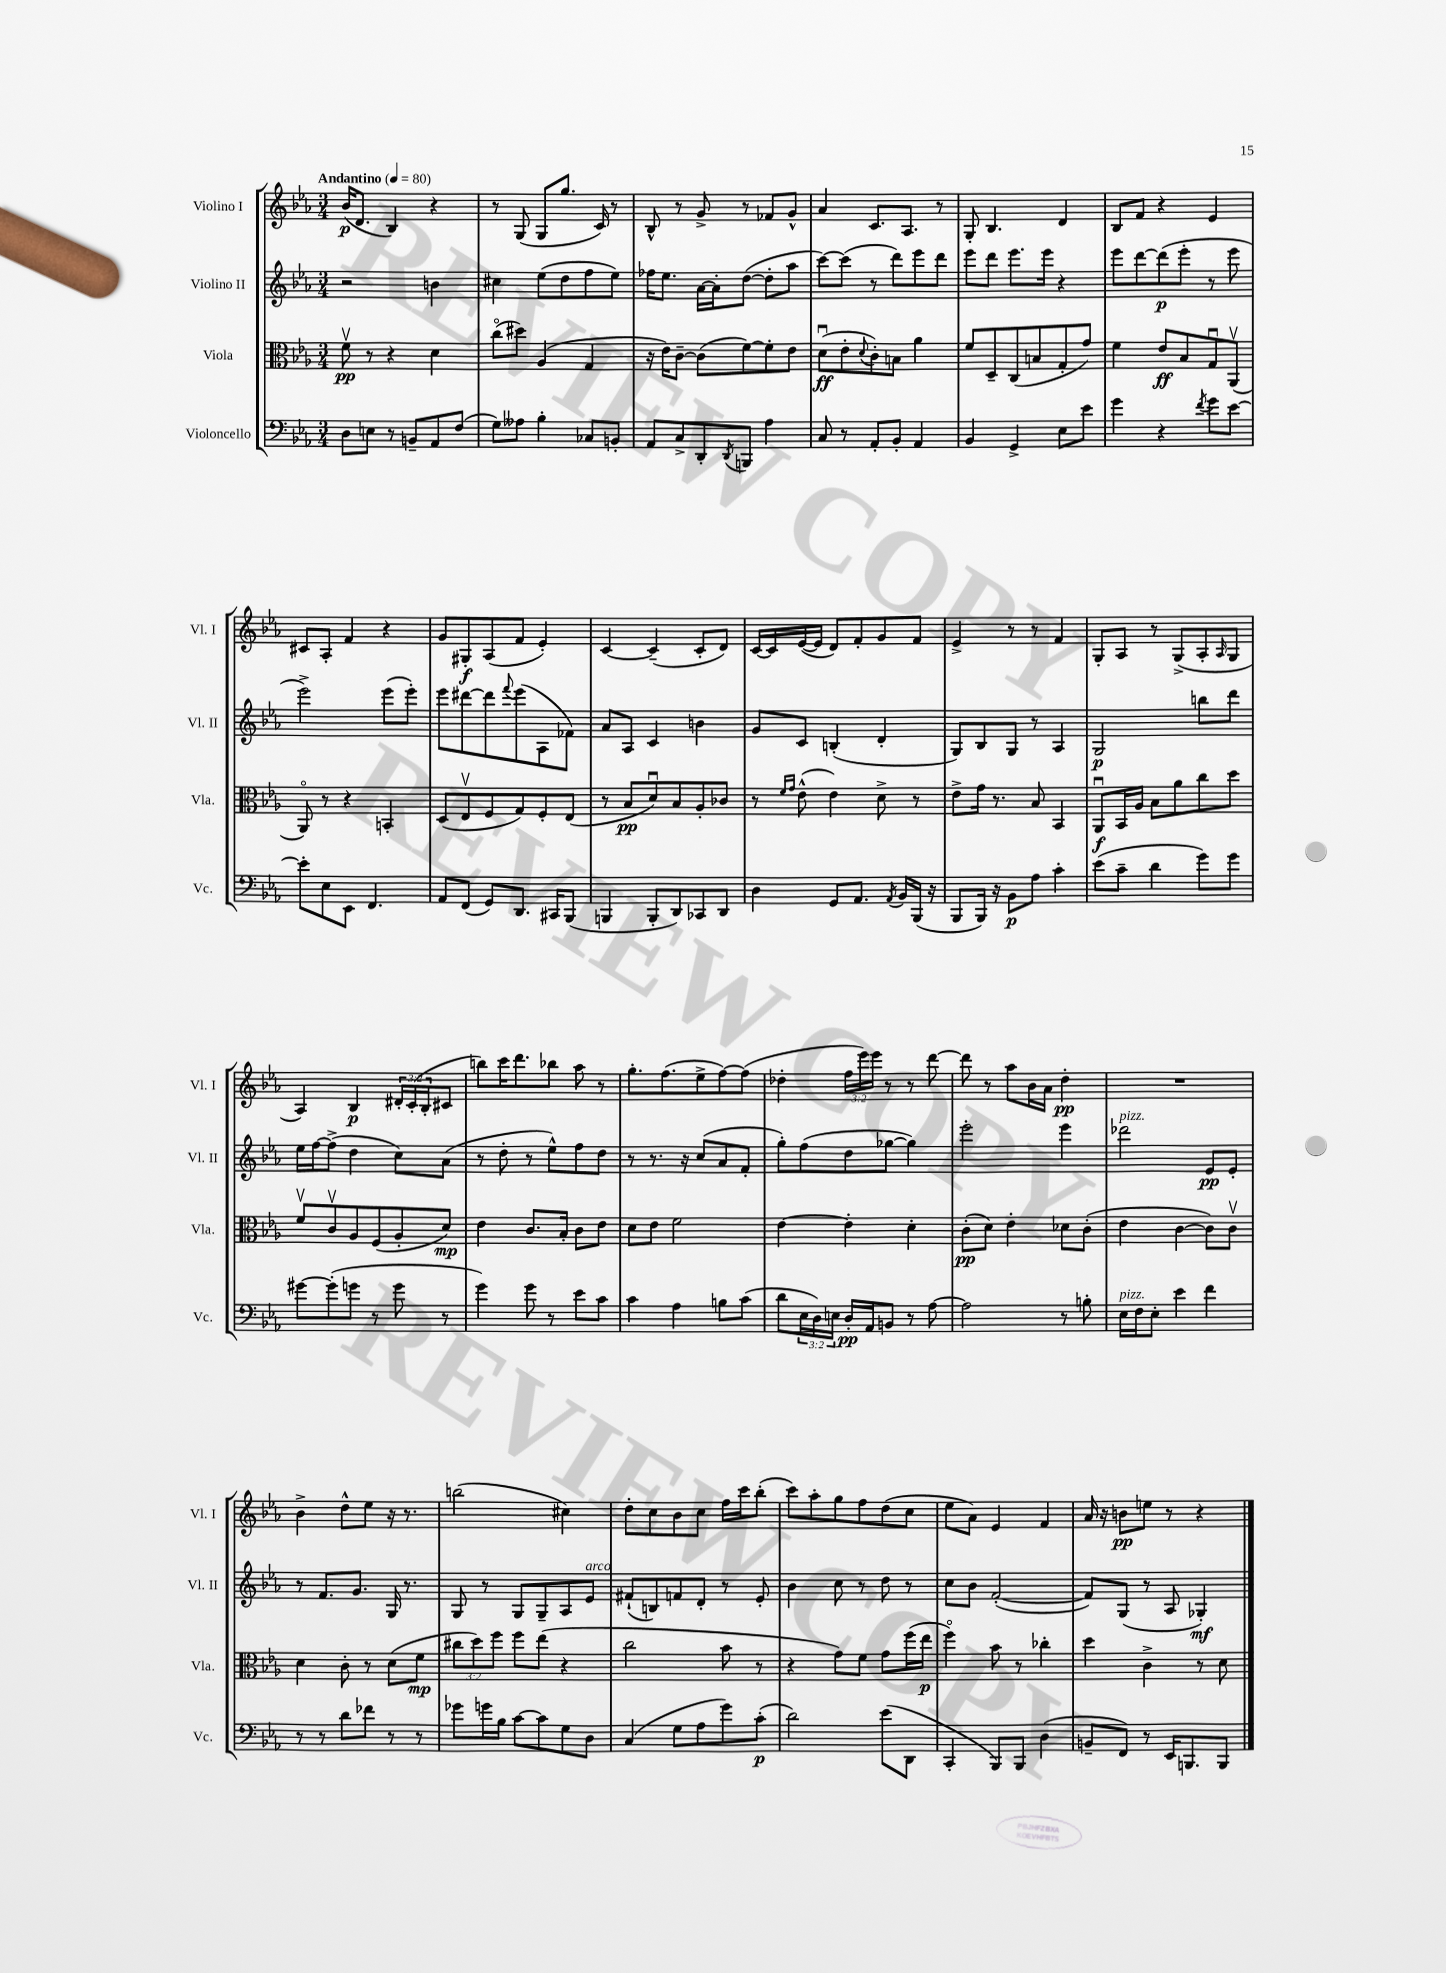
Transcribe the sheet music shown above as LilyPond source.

<<
\new StaffGroup <<
\new Staff = "s0" \with { instrumentName = "Violino I" shortInstrumentName = "Vl. I" } {
    \clef treble \key ees \major \numericTimeSignature \time 3/4 \override Staff.TupletNumber.text = #tuplet-number::calc-fraction-text \tempo "Andantino" 4 = 80
    bes'16\p( d'8. bes4) r4 |
    r8 g8( g8 g''8. c'16) r8 |
    bes8-^ r8 g'8-> r8 fes'8 g'8-^ |
    aes'4 c'8. aes8. r8 |
    g8-. bes4. d'4 |
    bes8 f'8 r4 ees'4 |
    cis'8 aes8-. f'4 r4 |
    g'8 gis8-.\f aes8( f'8 ees'4-.) |
    c'4~ c'4--( c'8-. d'8) |
    c'16~ c'16 ees'16~( ees'16 d'8) f'8-. g'8 f'8 |
    ees'4-> r8 r8 f'4 |
    g8-. aes8 r8 g8->( aes8-. \grace { aes16 } g8 |
    aes4) bes4\p \tuplet 3/2 { dis'16-. c'16-.( bes16-. } cis'8 |
    b''8) c'''16 d'''8. bes''8 aes''8 r8 |
    g''8.-. f''8.( ees''8-> f''8~) f''8( |
    des''4-. \tuplet 3/2 { f''16 ees'''16) ees'''16 } r8 r8 d'''8~ |
    d'''8 r8 aes''8 bes'16 aes'16 d''4-.\pp |
    R2. |
    bes'4-> d''8-^ ees''8 r16 r8. |
    b''2( cis''4) |
    d''8-. c''8 bes'8 c''8 f''16 c'''16 bes''8-.( |
    c'''8) aes''8-. g''8 f''8 d''8( c''8 |
    ees''8 aes'8) ees'4 f'4 |
    aes'16 r16 b'8\pp e''8 r8 r4 \bar "|." |
}
\new Staff = "s1" \with { instrumentName = "Violino II" shortInstrumentName = "Vl. II" } {
    \clef treble \key ees \major \numericTimeSignature \time 3/4
    r2 b'4 |
    cis''4 ees''8( d''8 f''8 ees''8) |
    fes''16 ees''8. aes'16~ aes'16-. d''8~( d''8-. aes''8 |
    c'''8~) c'''8( r8 d'''8) ees'''8 d'''8 |
    ees'''8 d'''8 ees'''8. ees'''16 r4 |
    ees'''8 d'''8~ d'''8\p( ees'''8-. r8 ees'''8 |
    ees'''2->) ees'''8( ees'''8-.) |
    ees'''8 dis'''8~ dis'''8 \appoggiatura { f'''8 } ees'''8( aes8 fes'8) |
    aes'8 aes8 c'4 b'4 |
    g'8 c'8 b4-.( d'4-. |
    g8) bes8 g8 r8 aes4 |
    g2\p b''8 d'''8 |
    ees''16 f''16~ f''8->( d''4 c''8) aes'8( |
    r8 d''8-. r8 ees''8-^) f''8 d''8 |
    r8 r8. r16 c''8( aes'8 f'8-. |
    g''8-.) f''8( d''8 ges''8~ ges''4) |
    ees'''2-. ees'''4 |
    des'''2^\markup { \italic "pizz." } ees'8\pp ees'8-. |
    r8 f'8. g'8. g16 r8. |
    g8 r8 g8 g8-- aes8 ees'8^\markup { \italic "arco" } |
    fis'8-!( b8) f'8 d'8-. r8 ees'8-. |
    bes'4 c''8 r8 d''8 r8 |
    c''8 bes'8 f'2~-.( |
    f'8) g8( r8 aes8 ges4-.\mf) \bar "|." |
}
\new Staff = "s2" \with { instrumentName = "Viola" shortInstrumentName = "Vla." } {
    \clef alto \key ees \major \numericTimeSignature \time 3/4 \override Staff.TupletNumber.text = #tuplet-number::calc-fraction-text
    f'8\upbow\pp r8 r4 d'4 |
    c''8\flageolet( dis''8) aes4( g4 |
    r16 ees'16) c'8~-- c'8( f'8~) f'8-. ees'8 |
    d'8\downbow\ff( ees'8-. \appoggiatura { d'8 } c'8-.) b8 aes'4 |
    f'8 d8-- c8( b8 g8-. g'8) |
    f'4 ees'8\ff bes8 g8\downbow aes,8\upbow( |
    aes,8\flageolet) r8 r4 b,4-. |
    d8( ees8\upbow f8 g8) f8-. ees8( |
    r8 bes8\pp d'8\downbow) bes8 aes8-. ces'8 |
    r8 \grace { f'16 g'16 } ees'8-^( ees'4) d'8-> r8 |
    ees'8-> g'16 r8. bes8 bes,4 |
    aes,8\downbow\f bes,16 aes16 bes8 aes'8 c''8 d''8 |
    f'8\upbow c'8\upbow aes8 f8( aes8-. d'8\mp) |
    ees'4 c'8. bes16-. c'8 ees'8 |
    d'8 ees'8 f'2 |
    ees'4~ ees'4-. d'4-. |
    c'8-.\pp( d'8) ees'4-. des'8 c'8-.( |
    ees'4 c'4~ c'8) c'8\upbow |
    d'4 c'8-. r8 d'8( f'8\mp |
    \tuplet 3/2 { cis''8 d''8) f''8 } f''8 ees''8( r4 |
    c''2 bes'8 r8 |
    r4 g'8) f'8 g'8 f''16( ees''16\p |
    f''4\flageolet) bes'8 r8 ces''4-. |
    d''4 c'4-> r8 d'8 \bar "|." |
}
\new Staff = "s3" \with { instrumentName = "Violoncello" shortInstrumentName = "Vc." } {
    \clef bass \key ees \major \numericTimeSignature \time 3/4 \override Staff.TupletNumber.text = #tuplet-number::calc-fraction-text
    d8 e8 r8 b,8-- aes,8 f8( |
    g8) aeses8 bes4-. ces8 b,8-. |
    aes,8 c8-> d,8-. \acciaccatura { d,8 } b,,8 aes4 |
    c8 r8 aes,8-. bes,8-. aes,4 |
    bes,4 g,4-> ees8 ees'8 |
    g'4 r4 \acciaccatura { f'8 } g'8 ees'8~ |
    ees'8-. ees8 ees,8 f,4. |
    aes,8 f,8( g,8) d,8. cis,16 bes,,8( |
    b,,4 b,,8-. d,8) ces,8 d,8 |
    d4 g,8 aes,8. \acciaccatura { aes,8 } bes,16 bes,,16( r16 |
    bes,,8 bes,,16) r16 bes,8\p aes8 c'4-. |
    ees'8( c'8-- d'4 g'8) g'8 |
    gis'8~ gis'8-.( g'8 r8 g'8 r8 |
    g'4) g'8 r8 ees'8 c'8 |
    c'4 aes4 b8 c'8( |
    d'8 \tuplet 3/2 { ees16 d16) e16 } d16-.\pp aes,16 b,8 r8 aes8~ |
    aes2 r8 b8-. |
    ees16^\markup { \italic "pizz." } f16 ees8-. ees'4 f'4 |
    r8 r8 d'8 fes'8 r8 r8 |
    ges'8 g'16 bes16 c'8~ c'8 g8 d8 |
    c4( g8 aes8 g'8) c'8-.\p( |
    d'2) ees'8( d,8 |
    c,4-. bes,,8) bes,,8 d4( |
    b,8-- f,8) r8 ees,16 b,,8. b,,8 \bar "|." |
}
>>
>>
\layout { \context { \Score \remove "Bar_number_engraver" } }
